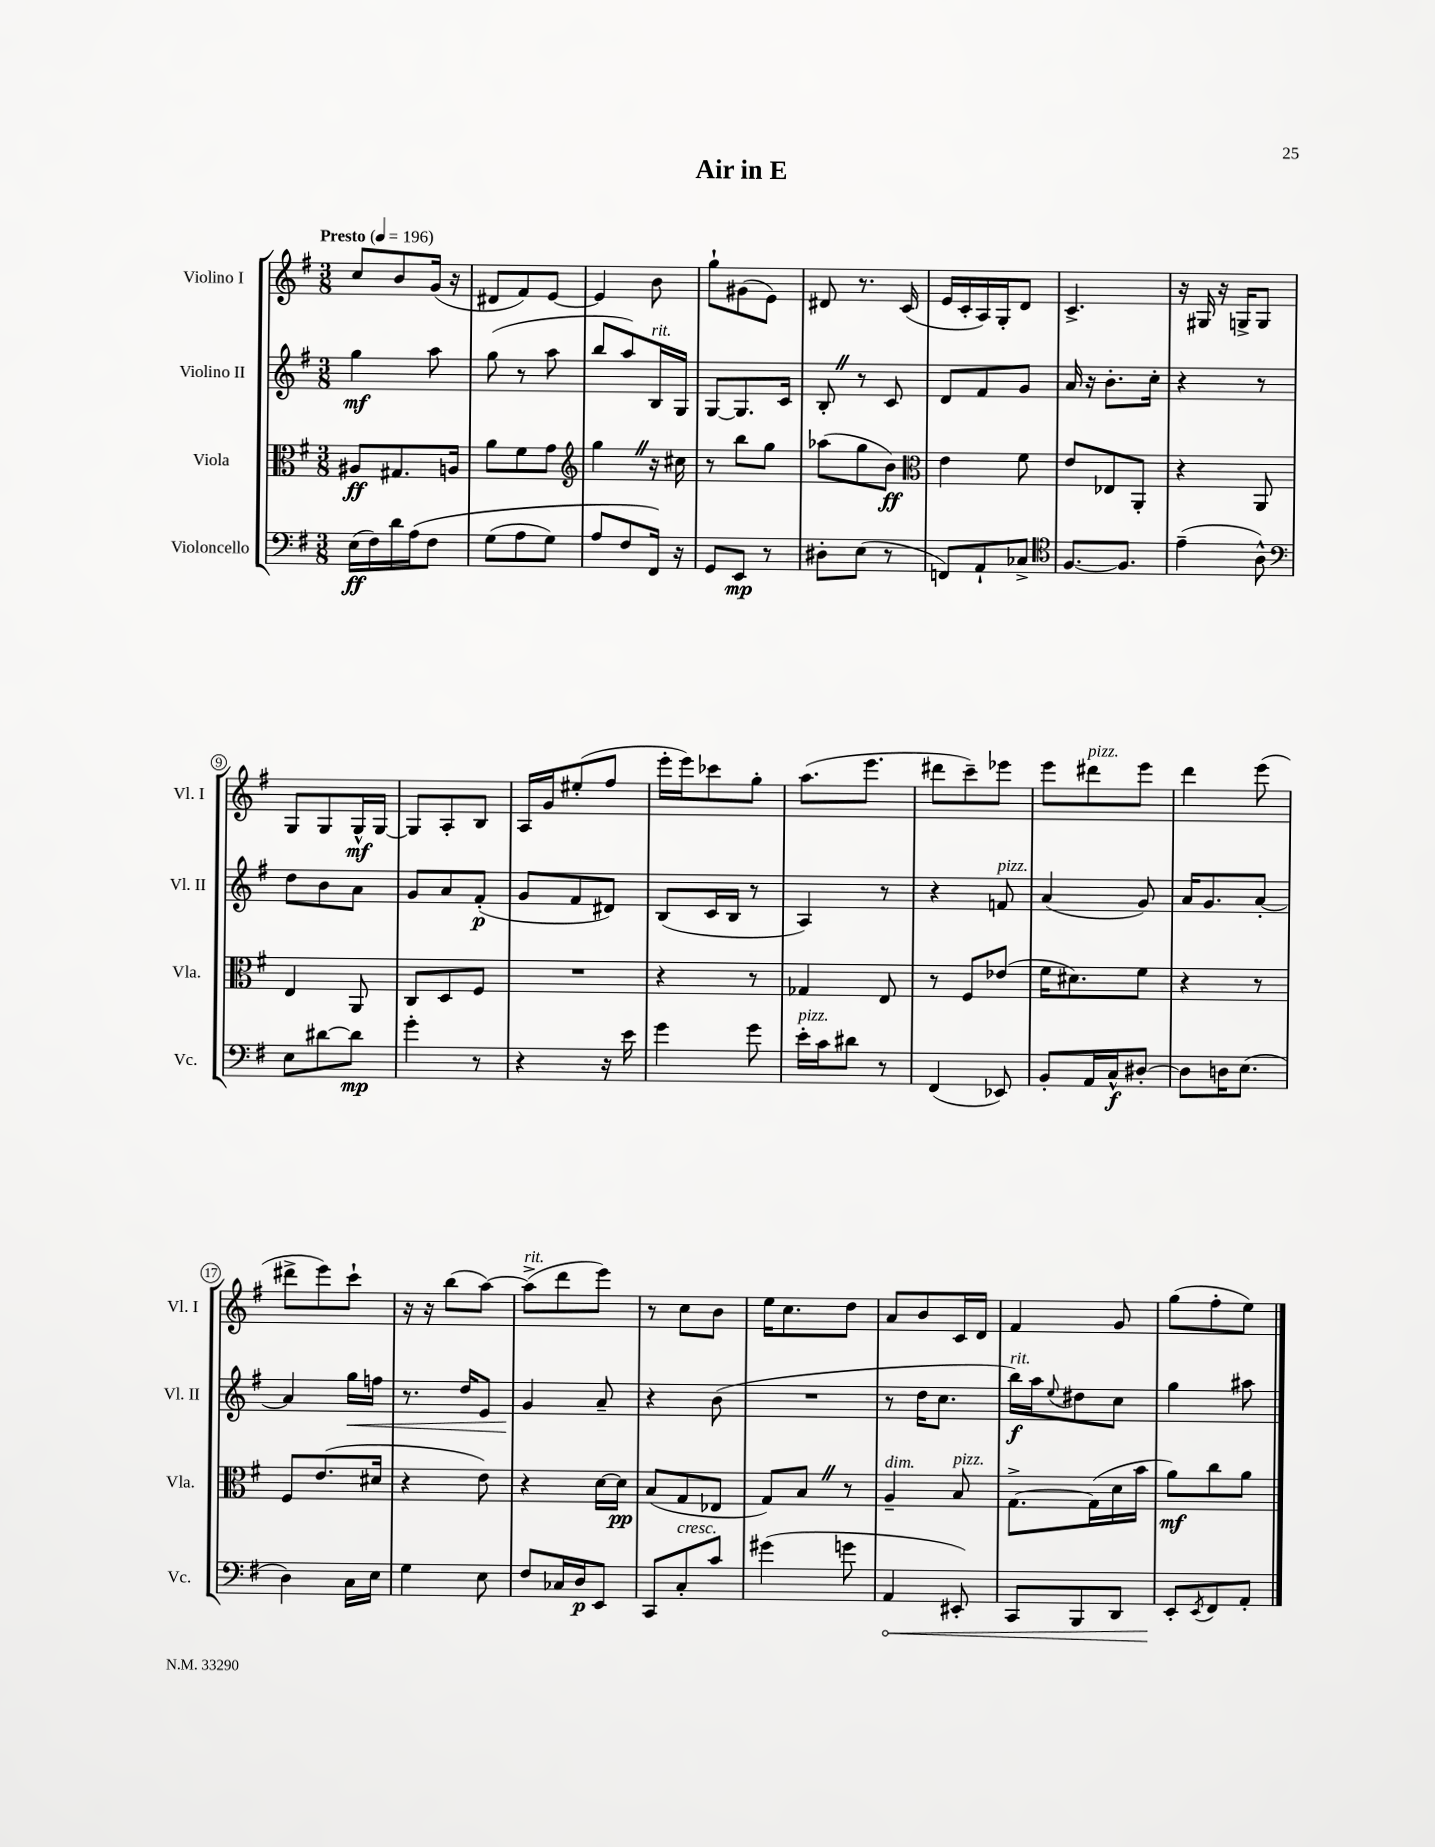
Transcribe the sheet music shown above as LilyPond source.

\header { title = "Air in E" }
<<
\new StaffGroup <<
\new Staff = "s0" \with { instrumentName = "Violino I" shortInstrumentName = "Vl. I" } {
    \clef treble \key g \major \numericTimeSignature \time 3/8 \tempo "Presto" 4 = 196
    c''8 b'8 g'16( r16 |
    dis'8 fis'8) e'8~ |
    e'4 b'8 |
    g''8-! gis'8( e'8) |
    dis'8 r8. c'16( |
    e'16 c'16-. a16) g16-. d'8 |
    c'4.-> |
    r16 gis16 r16 g16-> g8 |
    g8 g8 g16-^\mf g16~ |
    g8 a8-. b8 |
    a16 g'16 eis''8-.( fis''8 |
    e'''16-. e'''16) ces'''8 g''8-. |
    a''8.( e'''8. |
    dis'''8 c'''8--) ees'''8 |
    e'''8 dis'''8^\markup { \italic "pizz." } e'''8 |
    d'''4 e'''8( |
    dis'''8-> e'''8) c'''8-! |
    r16 r16 b''8( a''8~) |
    a''8->^\markup { \italic "rit." }( d'''8 e'''8) |
    r8 c''8 b'8 |
    e''16 c''8. d''8 |
    a'8 b'8 c'16 d'16 |
    fis'4 g'8 |
    g''8( fis''8-. e''8) \bar "|." |
}
\new Staff = "s1" \with { instrumentName = "Violino II" shortInstrumentName = "Vl. II" } {
    \clef treble \key g \major \numericTimeSignature \time 3/8
    g''4\mf a''8 |
    g''8( r8 a''8 |
    b''8 a''8) b16^\markup { \italic "rit." } g16 |
    g8~ g8. c'16 |
    b8-. \once \override BreathingSign.text = \markup { \musicglyph "scripts.caesura.straight" } \breathe r8 c'8 |
    d'8 fis'8 g'8 |
    a'16 r16 b'8.-. c''16-. |
    r4 r8 |
    d''8 b'8 a'8 |
    g'8 a'8 fis'8-.\p( |
    g'8 fis'8 dis'8) |
    b8( c'16 b16 r8 |
    a4) r8 |
    r4 f'8^\markup { \italic "pizz." } |
    a'4( g'8) |
    a'16 g'8. a'8~-. |
    a'4 g''16\< f''16 |
    r8. d''16 e'8 |
    g'4\! a'8-- |
    r4 b'8( |
    R4. |
    r8 d''16 c''8. |
    b''16\f^\markup { \italic "rit." }) a''16 \appoggiatura { e''8 } dis''8 c''8 |
    g''4 ais''8 \bar "|." |
}
\new Staff = "s2" \with { instrumentName = "Viola" shortInstrumentName = "Vla." } {
    \clef alto \key g \major \numericTimeSignature \time 3/8
    ais8\ff gis8. a16 |
    a'8 fis'8 g'8 |
    \clef treble g''4 \once \override BreathingSign.text = \markup { \musicglyph "scripts.caesura.straight" } \breathe r16 cis''16 |
    r8 b''8 g''8 |
    aes''8( g''8 b'8\ff) |
    \clef alto e'4 fis'8 |
    e'8 ees8 a,8-. |
    r4 a,8 |
    e4 a,8 |
    c8 d8 fis8 |
    R4. |
    r4 r8 |
    ges4 e8 |
    r8 fis8 ees'8( |
    fis'16 dis'8.) fis'8 |
    r4 r8 |
    fis8 e'8.( dis'16 |
    r4 e'8) |
    r4 d'16~ d'16\pp |
    b8( g8 ees8 |
    g8) b8 \once \override BreathingSign.text = \markup { \musicglyph "scripts.caesura.straight" } \breathe r8 |
    a4--^\markup { \italic "dim." } b8^\markup { \italic "pizz." } |
    g8.~-> g16( d'16 b'16 |
    a'8\mf) c''8 a'8 \bar "|." |
}
\new Staff = "s3" \with { instrumentName = "Violoncello" shortInstrumentName = "Vc." } {
    \clef bass \key g \major \numericTimeSignature \time 3/8
    e16\ff( fis16) d'16 a16\( fis8 |
    g8( a8 g8) |
    a8 fis8 fis,16\) r16 |
    g,8 e,8\mp r8 |
    dis8-. e8( r8 |
    f,8) a,8-! ces8-> |
    \clef tenor fis8.~ fis8. |
    e'4--( a8-^) |
    \clef bass e8 dis'8~ dis'8\mp |
    g'4-. r8 |
    r4 r16 e'16 |
    g'4 g'8 |
    e'16-.^\markup { \italic "pizz." } c'16 dis'8 r8 |
    fis,4( ees,8) |
    b,8-. a,16 c16-^\f dis8~-. |
    dis8 d16 e8.( |
    d4) c16 e16 |
    g4 e8 |
    fis8 ces16 d16\p e,8 |
    c,8 c8-.^\markup { \italic "cresc." } c'8 |
    gis'4( g'8 |
    \once \override Hairpin.circled-tip = ##t a,4\< eis,8-.) |
    c,8 b,,8 d,8 |
    e,8-.\! \acciaccatura { e,8 } fis,8 a,8-. \bar "|." |
}
>>
>>
\layout { \context { \Score \override BarNumber.stencil = #(make-stencil-circler 0.1 0.3 ly:text-interface::print) } }
